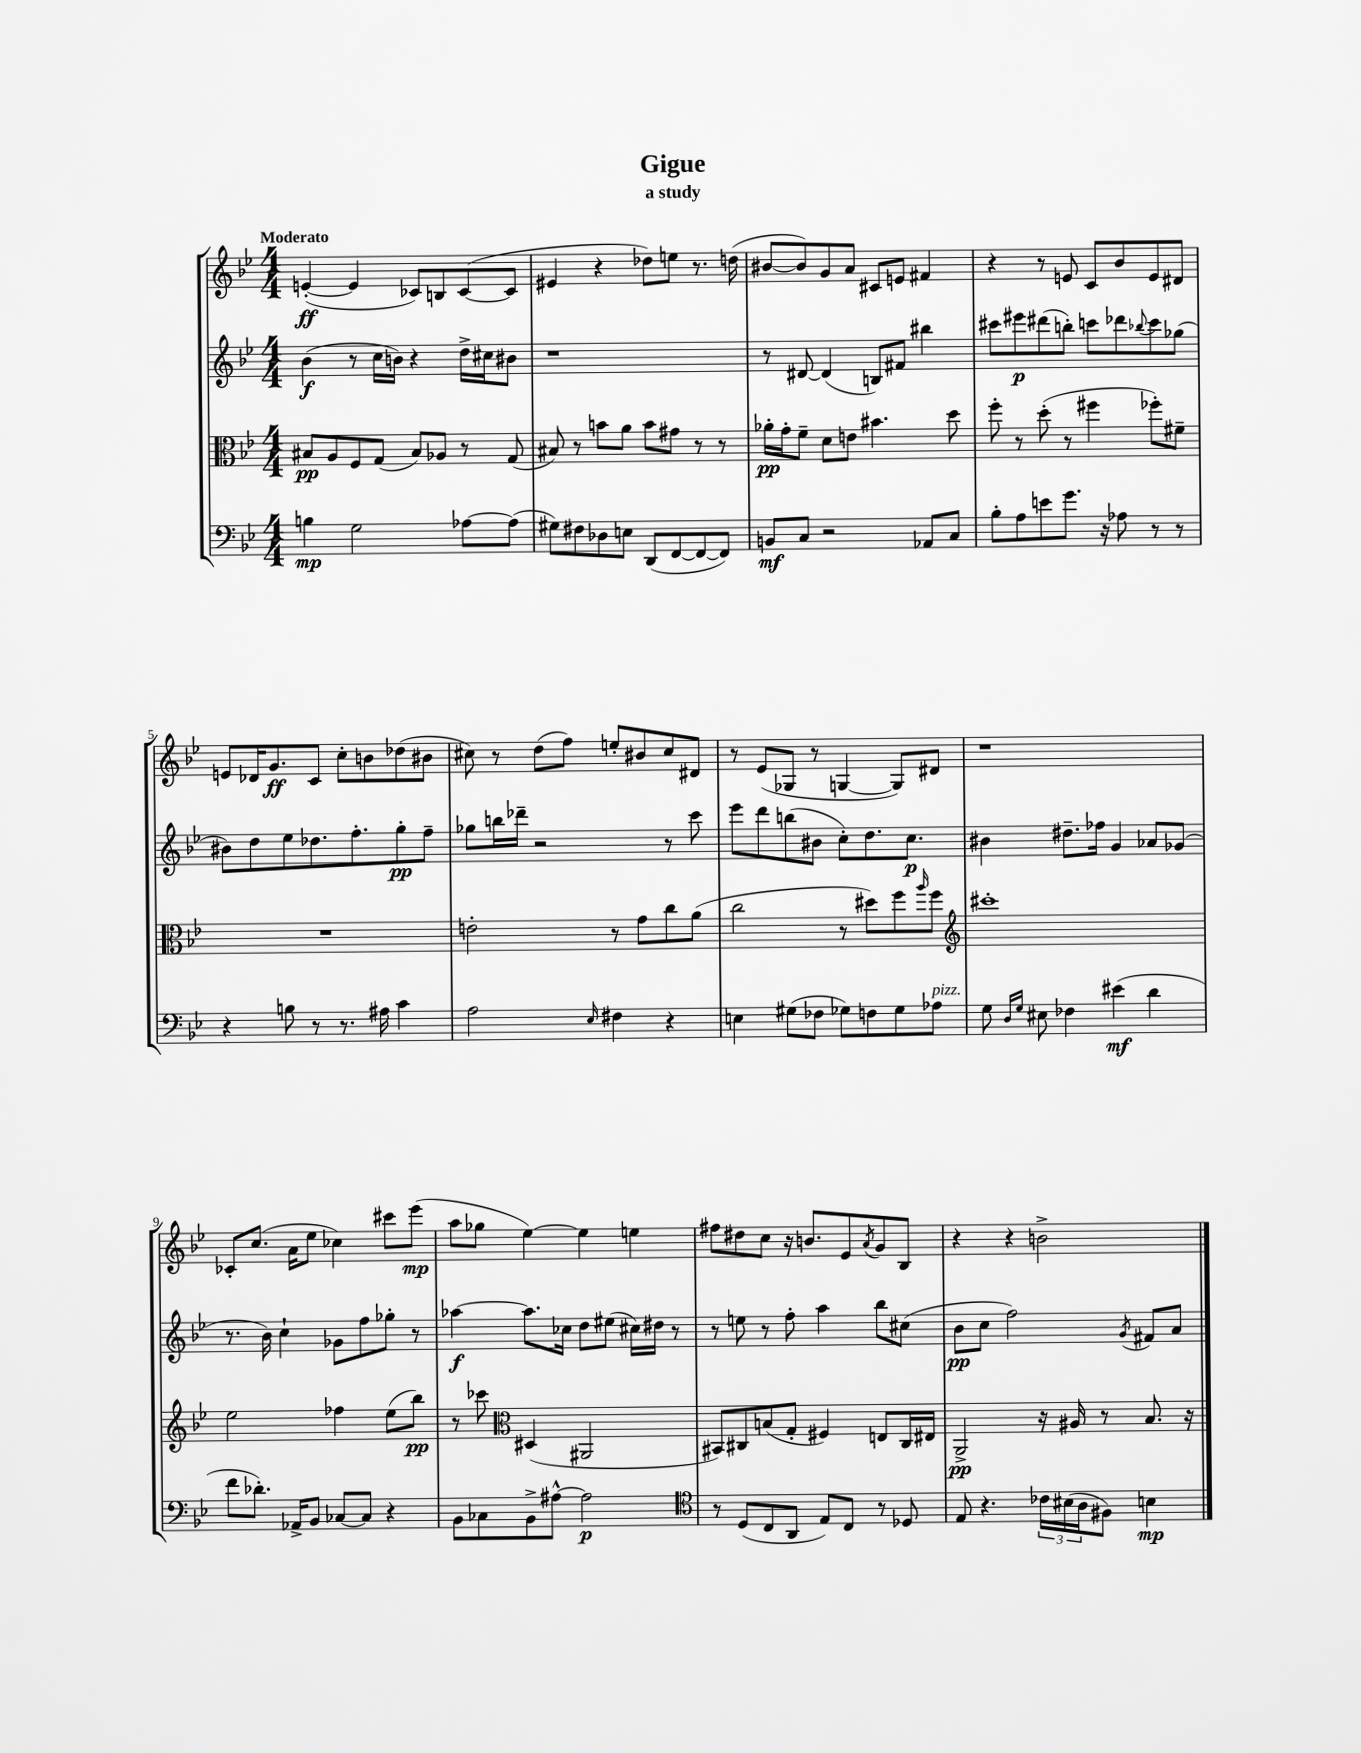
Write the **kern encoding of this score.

**kern	**dynam	**kern	**dynam	**kern	**dynam	**kern	**dynam
*part4	*part4	*part3	*part3	*part2	*part2	*part1	*part1
*staff4	*staff4	*staff3	*staff3	*staff2	*staff2	*staff1	*staff1
*clefF4	*	*clefC3	*	*clefG2	*	*clefG2	*
*k[b-e-]	*	*k[b-e-]	*	*k[b-e-]	*	*k[b-e-]	*
*M4/4	*	*M4/4	*	*M4/4	*	*M4/4	*
=1	=1	=1	=1	=1	=1	=1	=1
!	!	!	!	!	!	!LO:TX:a:B:t=Moderato	!
4Bn\	mp	8B#X/L	pp	(4b-\	f	([4en'/	ff
.	.	8A/	.	.	.	.	.
2G\	.	8F/	.	8r	.	4e/]	.
.	.	(8G/J	.	16cc\LL	.	.	.
.	.	.	.	16bn\JJ)	.	.	.
.	.	8B#/L)	.	4r	.	8c-X/L)	.
.	.	8A-X/J	.	.	.	8Bn/	.
[8A-X\L	.	8r	.	16dd^\LL	.	([8c-/	.
.	.	.	.	16cc#X\J	.	.	.
(8A-\J]	.	(8G/	.	8b#X\J	.	8c-/J]	.
=2	=2	=2	=2	=2	=2	=2	=2
8G#X\L)	.	8B#X/)	.	1r	.	4e#X/	.
8F#X\	.	8r	.	.	.	.	.
8D-X\	.	8bn\L	.	.	.	4r	.
8En\J	.	8a\J	.	.	.	.	.
(8DD/L	.	8b\L	.	.	.	8dd-X\L)	.
[8FF/	.	8g#X\J	.	.	.	8een\J	.
8FF/_	.	8r	.	.	.	8.r	.
8FF/J])	.	8r	.	.	.	.	.
.	.	.	.	.	.	(16ddn\	.
=3	=3	=3	=3	=3	=3	=3	=3
8BBn/L	mf	16a-X'\LL	pp	8r	.	[8b#X/L	.
.	.	16g'\J	.	.	.	.	.
8C/J	.	8f~\J	.	[8d#X/	.	8b#/])	.
2r	.	8d\L	.	(4d#/]	.	8g/	.
.	.	8en\J	.	.	.	8a/J	.
.	.	4.b#X\	.	8Bn/L)	.	8c#X/L	.
.	.	.	.	8f#X/J	.	8en/J	.
8AA-X/L	.	.	.	4bb#X\	.	4f#X/	.
8C/J	.	8dd\	.	.	.	.	.
=4	=4	=4	=4	=4	=4	=4	=4
8B-'\L	.	8ff'\	.	8ccc#X\L	.	4r	.
8A\	.	8r	.	8eee#X\	p	.	.
8en\	.	(8dd'\	.	(8ddd#X\	.	8r	.
8.g\J	.	8r	.	8bbn'\J)	.	8en/	.
.	.	4ff#X\	.	8cccn\L	.	8c/L	.
16r	.	.	.	.	.	.	.
8A-X\	.	.	.	8ddd-X\	.	8b-/	.
.	.	.	.	8qqbb-X/	.	.	.
8r	.	8ff-X'\L)	.	8ccc\	.	8e/	.
8r	.	8f#X~\J	.	(8gg-X\J	.	8d#X/J	.
!!LO:LB:g=z
=5	=5	=5	=5	=5	=5	=5	=5
4r	.	1r	.	8b#X\L)	.	8en/L	.
.	.	.	.	8dd\	.	16d-X/K	.
.	.	.	.	.	.	8.g/	ff
8Bn\	.	.	.	8ee-\	.	.	.
8r	.	.	.	8.dd-X\	.	8c/J	.
8.r	.	.	.	.	.	8cc'\L	.
.	.	.	.	8.ff'\	.	.	.
.	.	.	.	.	.	8bn\	.
16A#X\	.	.	.	.	.	.	.
4c\	.	.	.	8gg'\	pp	(8dd-X\	.
.	.	.	.	8ff~\J	.	8b#X\J	.
=6	=6	=6	=6	=6	=6	=6	=6
2A\	.	2en'\	.	8gg-X\L	.	8cc#X\)	.
.	.	.	.	16bbn\L	.	8r	.
.	.	.	.	16ddd-X~\JJ	.	.	.
.	.	.	.	2r	.	(8dd\L	.
.	.	.	.	.	.	8ff\J)	.
16qqE-/	.	.	.	.	.	.	.
4F#X\	.	8r	.	.	.	8een'/L	.
.	.	8g\L	.	.	.	8b#X/	.
4r	.	8cc\	.	8r	.	8cc#/	.
.	.	(8a\J	.	8ccc\	.	8d#X/J	.
=7	=7	=7	=7	=7	=7	=7	=7
4En\	.	2cc\	.	8eee-\L	.	8r	.
.	.	.	.	8ddd\	.	(8e-/L	.
(8G#X\L	.	.	.	(8bbn\	.	8G-X/J	.
8F-X\J	.	.	.	8b#X\J	.	8r	.
8G-X\L)	.	8r	.	8cc'\L)	.	[4Gn/	.
8Fn\	.	8dd#X\L)	.	8.dd\	.	.	.
8G-\	.	8ff\	.	.	.	8G/L])	.
.	.	.	.	8.cc\J	p	.	.
.	.	16qqaa/	.	.	.	.	.
!LO:TX:a:i:t=pizz.	!	!	!	!	!	!	!
8A-X\J	.	8ff\J	.	.	.	8d#X/J	.
=8	=8	=8	=8	=8	=8	=8	=8
*	*	*clefG2	*	*	*	*	*
8G\	.	1ccc#X'	.	4b#X\	.	1r	.
16qqD/LL	.	.	.	.	.	.	.
16qqG/JJ	.	.	.	.	.	.	.
8E#X\	.	.	.	.	.	.	.
4F-X\	.	.	.	8.dd#X~\L	.	.	.
.	.	.	.	16ff-X\Jk	.	.	.
(4e#X\	mf	.	.	4g/	.	.	.
4d\	.	.	.	8a-X/L	.	.	.
.	.	.	.	(8g-X/J	.	.	.
!!LO:LB:g=z
=9	=9	=9	=9	=9	=9	=9	=9
8f\L	.	2ee-\	.	8.r	.	8c-X'/L	.
8.d-X'\J)	.	.	.	.	.	(8.cc/J	.
.	.	.	.	16b-\)	.	.	.
.	.	.	.	4cc`\	.	.	.
16AA-X^/KL	.	.	.	.	.	16a\KL	.
8BB-/J	.	.	.	.	.	8ee-\J	.
[8C-X/L	.	4ff-X\	.	8g-X\L	.	4cc-X\)	.
8C-/J]	.	.	.	8ff\	.	.	.
4r	.	(8ee-\L	.	8gg-X'\J	.	8ccc#X\L	.
.	.	8bb-\J)	pp	8r	.	(8eee-\J	mp
=10	=10	=10	=10	=10	=10	=10	=10
8BB-\L	.	8r	.	[4aa-X\	f	8aa\L	.
8C-X\	.	8ccc-X\	.	.	.	8gg-X\J	.
*	*	*clefC3	*	*	*	*	*
8BB-^\	.	(4D#X/	.	8.aa-\L]	.	[4ee-\)	.
[8A#X^^\J	.	.	.	.	.	.	.
.	.	.	.	16cc-X\Jk	.	.	.
2A#\]	p	2AA#X/	.	8dd\L	.	4ee-\]	.
.	.	.	.	(8ee#X\J	.	.	.
.	.	.	.	16cc#X\LL)	.	4een\	.
.	.	.	.	16dd#X\JJ	.	.	.
.	.	.	.	8r	.	.	.
=11	=11	=11	=11	=11	=11	=11	=11
*clefC4	*	*	*	*	*	*	*
8r	.	8BB#X/L)	.	8r	.	8ff#X\L	.
(8D/L	.	8C#X/	.	8een\	.	8dd#X\	.
8C/	.	(8Bn/	.	8r	.	8cc\J	.
8AA/J	.	8G'/J	.	8ff'\	.	16r	.
.	.	.	.	.	.	8.bn/L	.
8E-/L)	.	4F#X/)	.	4aa\	.	.	.
8C/J	.	.	.	.	.	8e-/	.
.	.	.	.	.	.	8qa/	.
8r	.	8En/L	.	8bb-\L	.	8g/	.
8D-X/	.	16C#/L	.	(8cc#X\J	.	8B-/J	.
.	.	16E#X/JJ	.	.	.	.	.
=12	=12	=12	=12	=12	=12	=12	=12
8E-/	.	2AA^/	pp	8b-\L	pp	4r	.
4.r	.	.	.	8cc\J	.	.	.
.	.	.	.	2ff\)	.	4r	.
24c-X\LL	.	16r	.	.	.	2bn^\	.
(24B#X\	.	.	.	.	.	.	.
.	.	16A#X/	.	.	.	.	.
24A\J	.	.	.	.	.	.	.
8F#X\J)	.	8r	.	.	.	.	.
.	.	.	.	8qg/	.	.	.
4Bn\	mp	8.B-/	.	8f#X/L	.	.	.
.	.	.	.	8a/J	.	.	.
.	.	16r	.	.	.	.	.
==	==	==	==	==	==	==	==
*-	*-	*-	*-	*-	*-	*-	*-
